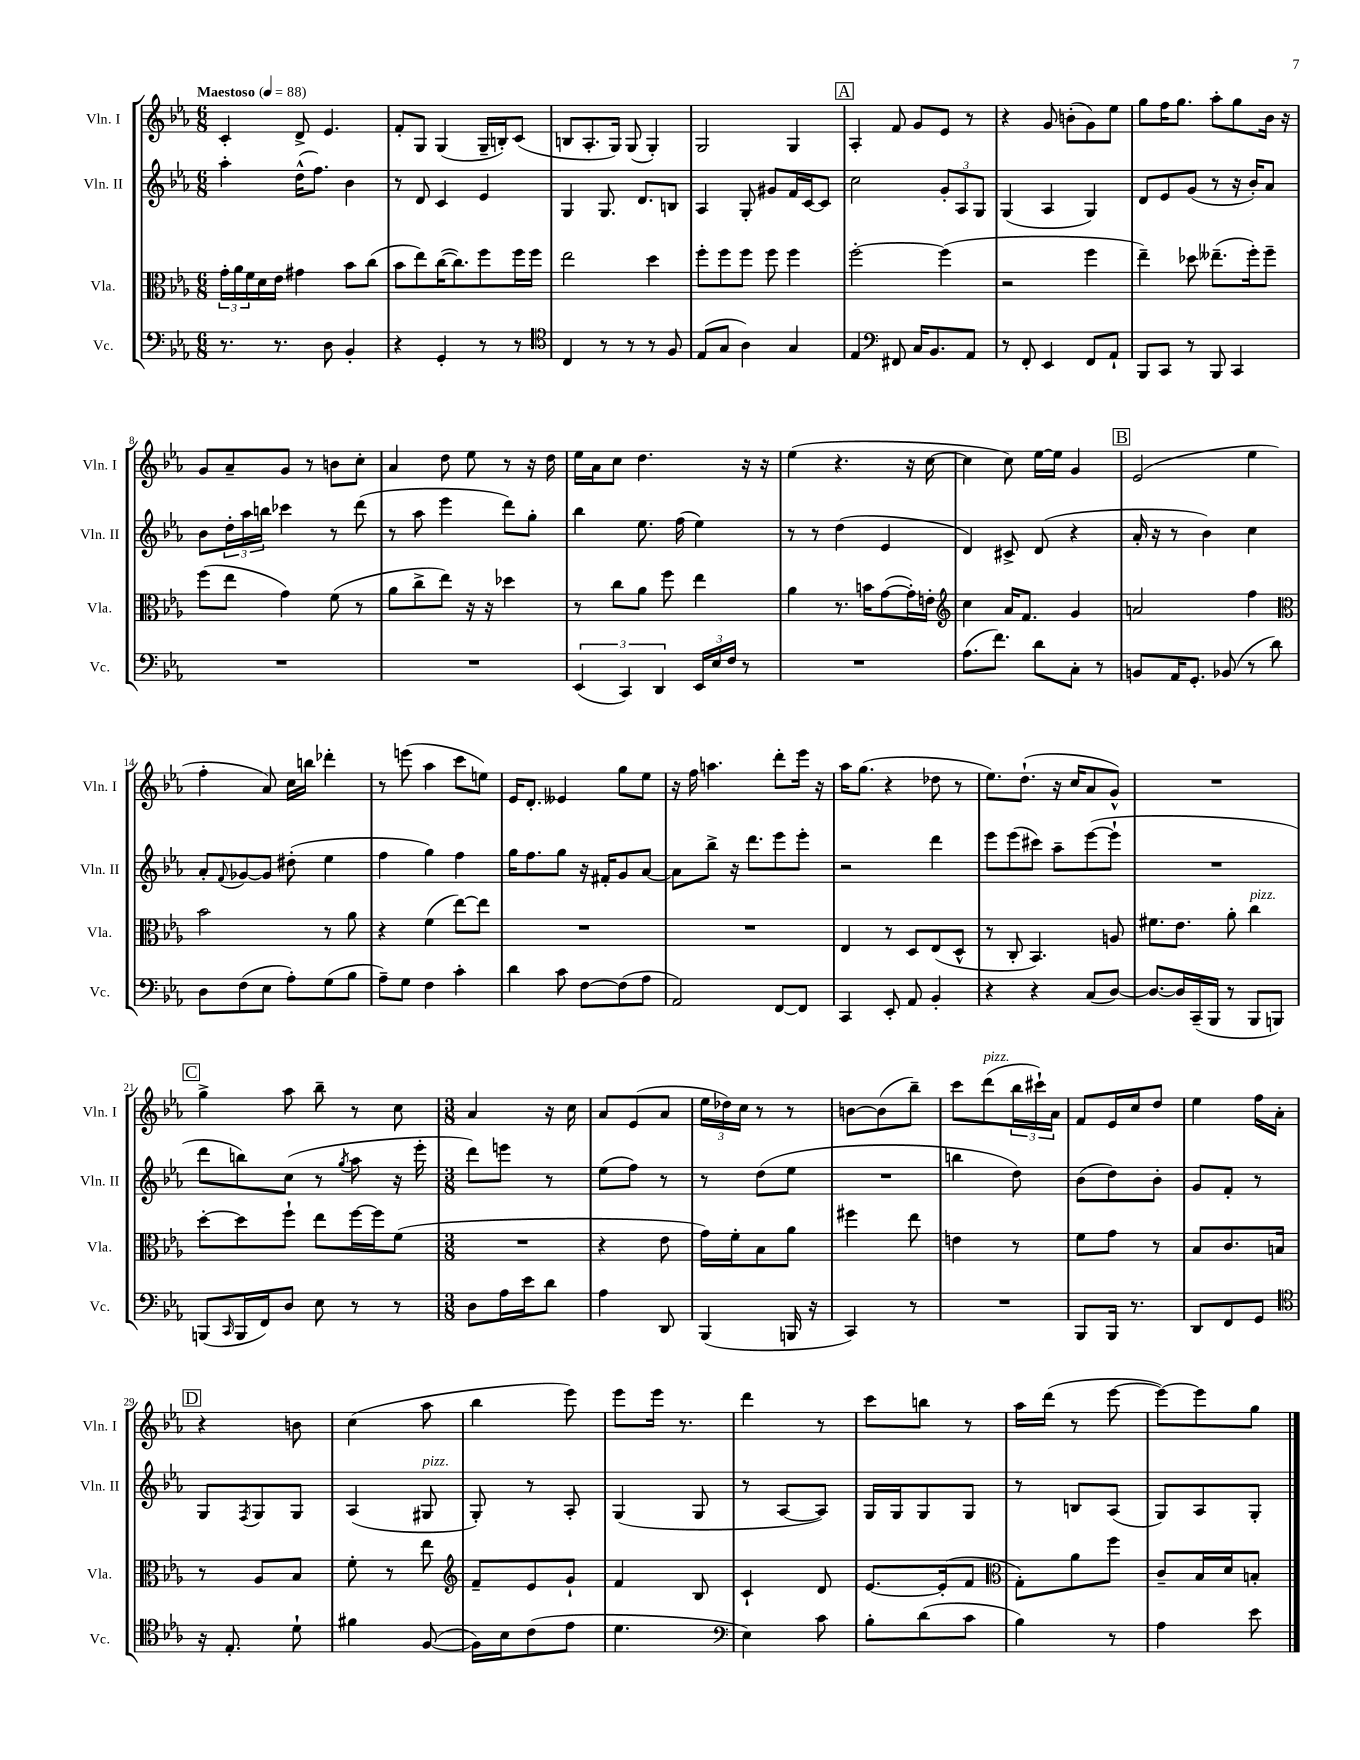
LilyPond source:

<<
\new StaffGroup <<
\new Staff = "s0" \with { instrumentName = "Vln. I" shortInstrumentName = "Vln. I" } {
    \clef treble \key ees \major \numericTimeSignature \time 6/8 \tempo "Maestoso" 4 = 88
    c'4-. d'8-> ees'4. |
    f'8-. g8 g4( g16-- b16-.) c'8( |
    b8 aes8.-. g16) g8( g4-.) |
    g2 g4 |
    \mark \markup { \box "A" } aes4-. f'8 g'8 ees'8 r8 |
    r4 g'8 b'8-.( g'8) ees''8 |
    g''8 f''16 g''8. aes''8-. g''8 bes'16 r16 |
    g'8 aes'8-- g'8 r8 b'8 c''8-. |
    aes'4 d''8 ees''8 r8 r16 d''16 |
    ees''16 aes'16 c''8 d''4. r16 r16 |
    ees''4( r4. r16 c''16~ |
    c''4 c''8) ees''16~ ees''16 g'4 |
    \mark \markup { \box "B" } ees'2( ees''4 |
    f''4-. aes'8) c''16 b''16 des'''4-. |
    r8 e'''8( aes''4 c'''8 e''8) |
    ees'16 d'8.-. eeses'4 g''8 ees''8 |
    r16 f''16 a''4. d'''8-. ees'''16 r16 |
    aes''16 g''8.( r4 des''8 r8 |
    ees''8.) d''8.-!( r16 c''16 aes'8 g'8-^) |
    R2. |
    \mark \markup { \box "C" } g''4-> aes''8 bes''8-- r8 c''8 |
    \numericTimeSignature \time 3/8 aes'4 r16 c''16 |
    aes'8 ees'8( aes'8 |
    \tuplet 3/2 { ees''16 des''16) c''16 } r8 r8 |
    b'8~ b'8( bes''8--) |
    c'''8 d'''8^\markup { \italic "pizz." }( \tuplet 3/2 { bes''16 cis'''16-!) aes'16 } |
    f'8 ees'16 c''16 d''8 |
    ees''4 f''16 aes'16-. |
    \mark \markup { \box "D" } r4 b'8 |
    c''4( aes''8 |
    bes''4 ees'''8) |
    ees'''8 ees'''16 r8. |
    d'''4 r8 |
    c'''8 b''8 r8 |
    aes''16 d'''16( r8 ees'''8~ |
    ees'''8~) ees'''8 g''8 \bar "|." |
}
\new Staff = "s1" \with { instrumentName = "Vln. II" shortInstrumentName = "Vln. II" } {
    \clef treble \key ees \major \numericTimeSignature \time 6/8
    aes''4-. d''16-^( f''8.) bes'4 |
    r8 d'8 c'4 ees'4 |
    g4 g8. d'8. b8 |
    aes4 g8-. gis'8 f'16 c'16~ c'8 |
    \mark \markup { \box "A" } c''2 \tuplet 3/2 { g'8-. aes8 g8 } |
    g4( aes4 g4) |
    d'8 ees'8 g'8( r8 r16 bes'16-.) aes'8 |
    bes'8 \tuplet 3/2 { d''16-. aes''16 b''16 } ces'''4 r8 d'''8( |
    r8 aes''8 ees'''4 d'''8) g''8-. |
    bes''4 ees''8. f''16( ees''4) |
    r8 r8 d''4( ees'4 |
    d'4) cis'8-> d'8( r4 |
    \mark \markup { \box "B" } aes'16-. r16 r8 bes'4) c''4 |
    aes'8-. \appoggiatura { f'8 } ges'8~ ges'8 dis''8-.( ees''4 |
    f''4 g''4) f''4 |
    g''16 f''8. g''8 r16 fis'16-. g'8 aes'8~ |
    aes'8 bes''8-> r16 d'''8. ees'''8 ees'''8-. |
    r2 d'''4 |
    ees'''8 ees'''8( cis'''8) aes''8-- ees'''8~( ees'''8-! |
    R2. |
    \mark \markup { \box "C" } d'''8 b''8) c''8( r8 \acciaccatura { g''8 } aes''8 r16 ees'''16-. |
    \numericTimeSignature \time 3/8 d'''8) e'''8 r8 |
    ees''8( f''8) r8 |
    r8 d''8( ees''8 |
    R4. |
    b''4 d''8) |
    bes'8( d''8) bes'8-. |
    g'8 f'8-. r8 |
    \mark \markup { \box "D" } g8 \acciaccatura { f8 } g8 g8 |
    aes4( gis8^\markup { \italic "pizz." } |
    g8-.) r8 aes8-. |
    g4( g8 |
    r8 aes8~ aes8) |
    g16 g16 g8 g8 |
    r8 b8 aes8( |
    g8) aes8 g8-. \bar "|." |
}
\new Staff = "s2" \with { instrumentName = "Vla." shortInstrumentName = "Vla." } {
    \clef alto \key ees \major \numericTimeSignature \time 6/8
    \tuplet 3/2 { g'16-. aes'16 f'16 } d'16 ees'16 gis'4 bes'8 c''8( |
    bes'8 ees''8) c''16~( c''8.) f''8 f''16 f''16 |
    ees''2 d''4 |
    f''8-. f''8 f''8 f''8 f''4 |
    \mark \markup { \box "A" } f''2~-. f''4( |
    r2 f''4 |
    ees''4--) des''8 eeses''8.--( f''16-.) f''8-- |
    f''8( ees''8 g'4) f'8( r8 |
    aes'8 c''8-> ees''8) r16 r16 des''4 |
    r8 c''8 aes'8 f''8 ees''4 |
    aes'4 r8. b'16 g'8~( g'16-.) e'16-. |
    \clef treble c''4 aes'16 f'8. g'4 |
    \mark \markup { \box "B" } a'2 f''4 |
    \clef alto bes'2 r8 aes'8 |
    r4 f'4( ees''8~) ees''8 |
    R2. |
    R2. |
    ees4 r8 d8 ees8( d8-^ |
    r8 c8-. bes,4.) a8 |
    fis'8. ees'8. aes'8-. c''4^\markup { \italic "pizz." } |
    \mark \markup { \box "C" } d''8~-. d''8 f''8-! ees''8 f''16~ f''16 f'8( |
    \numericTimeSignature \time 3/8 R4. |
    r4 ees'8 |
    g'16) f'16-. bes8 aes'8 |
    fis''4 ees''8 |
    e'4 r8 |
    f'8 g'8 r8 |
    bes8 c'8. b16 |
    \mark \markup { \box "D" } r8 aes8 bes8 |
    f'8-. r8 ees''8 |
    \clef treble f'8-- ees'8 g'8-! |
    f'4 bes8 |
    c'4-! d'8 |
    ees'8.~ ees'16-.( f'8 |
    \clef alto g8-.) aes'8 f''8 |
    c'8-- bes16 d'16 b8-. \bar "|." |
}
\new Staff = "s3" \with { instrumentName = "Vc." shortInstrumentName = "Vc." } {
    \clef bass \key ees \major \numericTimeSignature \time 6/8
    r8. r8. d8 bes,4-. |
    r4 g,4-. r8 r8 |
    \clef tenor c4 r8 r8 r8 f8 |
    ees8( g8 aes4) g4 |
    \mark \markup { \box "A" } ees4 \clef bass fis,8 c16 bes,8. aes,8 |
    r8 f,8-. ees,4 f,8 aes,8-! |
    bes,,8 c,8 r8 bes,,8 c,4 |
    R2. |
    R2. |
    \tuplet 3/2 { ees,4( c,4) d,4 } \tuplet 3/2 { ees,16 ees16 f16 } r8 |
    R2. |
    aes8.( f'8.) d'8 c8-. r8 |
    \mark \markup { \box "B" } b,8 aes,16 g,8.-. bes,8( r8 d'8) |
    d8 f8( ees8 aes8-.) g8( bes8 |
    aes8--) g8 f4 c'4-. |
    d'4 c'8 f8~ f8( aes8 |
    aes,2) f,8~ f,8 |
    c,4 ees,8-. aes,8 bes,4-. |
    r4 r4 c8( d8~) |
    d8.~ d16 c,16--( bes,,16 r8 bes,,8 b,,8) |
    \mark \markup { \box "C" } b,,8( \grace { c,16 } b,,16 f,16) d8 ees8 r8 r8 |
    \numericTimeSignature \time 3/8 d8 aes16 ees'16 d'8 |
    aes4 d,8 |
    bes,,4( b,,16 r16 |
    c,4) r8 |
    R4. |
    bes,,8 bes,,16 r8. |
    d,8 f,8 g,8 |
    \mark \markup { \box "D" } \clef tenor r16 ees8.-. d'8-! |
    fis'4 f8~( |
    f16) bes16 c'8( ees'8 |
    d'4. |
    \clef bass ees4) c'8 |
    bes8-. d'8( c'8 |
    bes4) r8 |
    aes4 ees'8 \bar "|." |
}
>>
>>
